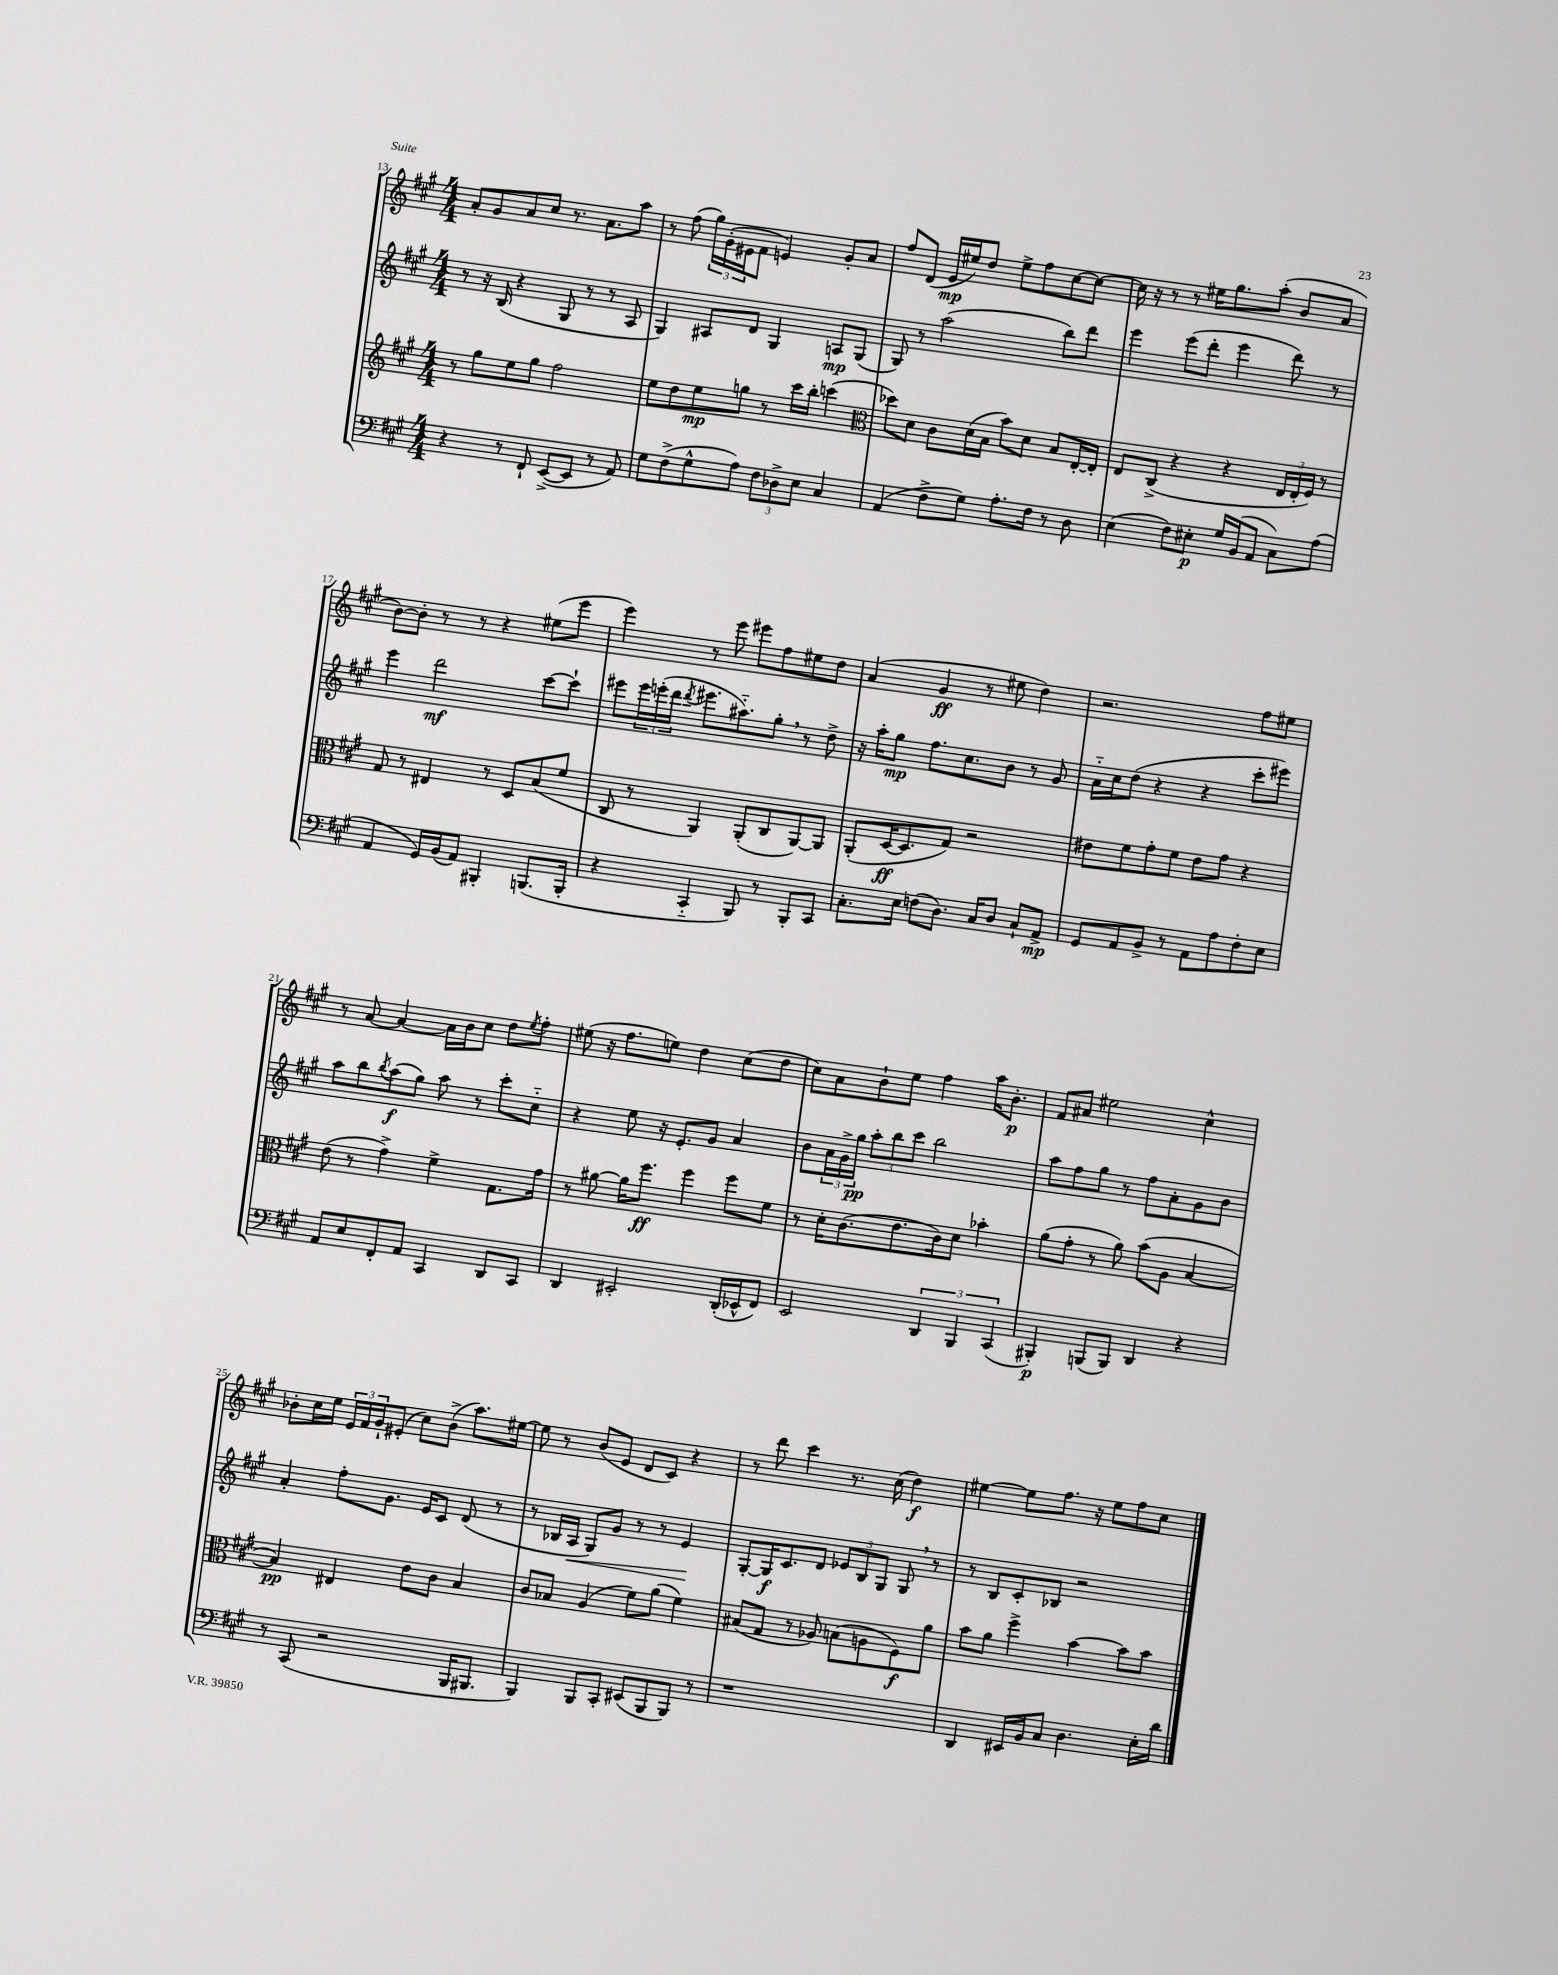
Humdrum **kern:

**kern	**kern	**kern	**kern
*staff4	*staff3	*staff2	*staff1
*clefF4	*clefG2	*clefG2	*clefG2
*k[f#c#g#]	*k[f#c#g#]	*k[f#c#g#]	*k[f#c#g#]
*M4/4	*M4/4	*M4/4	*M4/4
4r	8r	8r	8a'/L
.	8gg#\L	16r	8g#/
.	.	(16B/	.
8r	8ee\	4r	8a/
8FF#`/	8gg#\J	.	8cc#/J
([8EE^/L	2ff#\	8G#/	8.r
8EE/]J	.	8r	.
.	.	.	8.a\L
8r	.	8r	.
8AA/)	.	8A/	8aa\J
=	=	=	=
8G#\L	8ee\L	4G#/)	8r
(8F#^\	8dd\	.	(8ff#\
8G#^^\	8ee\	8A#/L	24gg#\LL)
.	.	.	(24g#'\
.	.	.	24e#\J
8A\J)	8gg\J	8d/J	8f#\J
12F#\L	8r	4G#/	4e/)
12D-^\	.	.	.
.	16ccc#\LL	.	.
12E\J	.	.	.
.	16bb'\JJ	.	.
4C#/	(4ccc\	8A/L	8g#'/L
.	.	(8G#/J	8a/J
=	=	=	=
*	*clefC3	*	*
(4AA/	8dd-\L)	8G#/)	8ff#/L
.	8d\J	8r	(8d/J
8F#^\L	8c#\L	(2aa\	16e/LL
.	.	.	16ee#/J)
8G#\J)	(16d\L	.	8dd/J
.	16B\JJ	.	.
8.A'\L	8b\L)	.	8ee#^\L
.	8d\J	.	8ff#\
16F#\Jk	.	.	.
8r	8B/L	8bb\L)	[8cc#\
8D\	[16E'/L	8ddd\J	8cc#\_J
.	16E'/]JJ	.	.
=	=	=	=
(4E\	8E/L	4eee\	16cc#\]
.	.	.	16r
.	(8C#^/J	.	8r
8F#\L)	4r	(8eee\L	8r
8E#'\J	.	8ddd'\J	16ee#\LK
.	.	.	8.gg#\
16G#/LL	4r	4eee\	.
(16BB/J	.	.	.
8AA/J	.	.	(8aa'\J
8C#\L)	24E/LL	8ddd\)	8b/L
.	24E'/	.	.
.	24F#/JJ)	.	.
(8A\J	8r	8r	8a/J
=	=	=	=
4AA/	8G#/	4eee\	[8b\L)
.	8r	.	8b'\]J
16GG#/LL)	4E#/	2ddd\	8r
(16BB/J	.	.	.
8AA/J)	.	.	8r
4BBB#'/	8r	.	4r
.	8D/L	.	.
(8.BBB/L	(8B/	[8ccc#\L	(8ee#\L
.	8f#/J	8ccc#`\]J	8eee\J
16BBB'/Jk	.	.	.
=	=	=	=
4r	8C#/	8eee#\L	4eee\)
.	8r	24eee#\L	.
.	.	(24eee'\	.
.	.	24ddd\JJ	.
.	.	8qddd/	.
4CC#'~/	4AA/)	8.eee#\L	8r
.	.	.	8eee\
.	.	8.aa#'~\)	.
8BBB/)	(8AA'/L	.	8eee#\L
8r	8C#/	8gg#'\J	8ff#\
8BBB'/L	[8AA/)	8r	8ee#\
8CC#/J	8AA/]J	8dd^\	8dd\J
=	=	=	=
8.C#'\L	(8AA'/L	16r	(4a/
.	.	16aa'\LK	.
.	[16D/K	8gg#\J	.
16E\Jk	8.D/]	.	.
(8F\L	.	8.ff#\L	4g#/
8.D\J)	8G#/J)	.	.
.	.	8.cc#\	.
.	2r	.	8r
16C#/LK	.	.	.
8D/J	.	8b\J	8ee#\
8C#`/L	.	8r	4dd\)
8AA^/J	.	8g#/	.
=	=	=	=
8GG#/L	8e#\L	16a'~\LL	2.r
.	.	16cc#\J	.
8AA/	8f#\	(8dd\J	.
8BB^/J	8g#'\	4r	.
8r	8f#\J	.	.
8AA\L	8e#\L	4r	.
8A\	8g#\J	.	.
8F#'\	4r	8ccc#'\L	8ff#\L
8E\J	.	8eee#\J)	8ee#\J
=	=	=	=
8AA/L	(8e\	8aa\L	8r
8E/	8r	8bb\	[8a/
.	.	8qbb/	.
8FF#'/	4g#^\)	(8aa\	4a/_
8AA/J	.	8gg#\J)	.
4CC#/	4f#^\	8aa\	16a\]LL
.	.	.	16b\J
.	.	8r	8cc#\J
8DD/L	8.G#\L	8ccc#'\L	8dd\L
.	.	.	8qee/
8CC#/J	.	8cc#'~\J	8ff#'\J
.	16g#\Jk	.	.
=	=	=	=
4DD/	8r	4r	(8ee#\
.	[8a#\	.	16r
.	.	.	8.ff#\L
2EE#'/	16a#\]LK	8ee\	.
.	8.ff#\J	.	.
.	.	16r	8ee\J)
.	.	8.e'/L	.
.	4ff#\	.	4dd\
.	.	8g#/J	.
(16DD'/LL	8ff#\L	4a/	(8cc#\L
16EE-^^/J	.	.	.
8FF#/J)	8f#\J	.	8dd\J
=	=	=	=
2EE/	8r	8b\L	8cc#\L)
.	16d'\LK	24a\L	8a\
.	.	24g#^\	.
.	(8.c#\	.	.
.	.	24gg#\JJ	.
.	.	12aa'\L	8b`\
.	.	12bb\	.
.	8.e\	.	8ee\J
.	.	12ccc#\J	.
6DD/	.	2bb\	4ff#\
.	16c#\k)	.	.
.	8d\J	.	.
6BBB/	.	.	.
.	4b-'\	.	16aa\LK
.	.	.	8.b'\J
(6CC#/	.	.	.
=	=	=	=
4BBB#'/)	(8a\L	8aa\L	8f#/L
.	8g#'\J	8ff#\	8a#/J
(8BBB/L	8r	8gg#\J	2ee#\
8BBB/J)	8a\)	8r	.
4DD/	(8b\L	8ff#\L	.
.	8A\J	8a'\	.
4r	[4B/	8g#\	4cc#^^\
.	.	8b\J	.
=	=	=	=
8r	4B/])	4a'/	8b-'\L
(8CC#/	.	.	16cc#\L
.	.	.	16ee\JJ
2r	4E#/	8ff#'\L	24e/LL
.	.	.	24f#/
.	.	.	24g#`/J
.	.	8.g#\J	(8e#'/J
.	8e\L	.	8cc#\L)
.	.	16e/LK	.
.	8c#\J	8c#/J	(8b-^\J
16BBB/LK	4B/	(8d/	8.aa\L)
8.BBB#/J	.	.	.
.	.	8r	.
.	.	.	[16ee#\Jk
=	=	=	=
4BBB/)	8c#/L	8r	8ee#\]
.	8B-/J	16B-/LL	8r
.	.	16A/JJ	.
8BBB/L	(4A/	8G#/L)	(8b/L
8CC#'/J	.	8g#/J	8e/J
(8EE#/L	8f#\L)	8r	8d/L
8BBB/	(8a\J	8r	8c#/J)
8BBB/J)	4f#\)	4e/	4r
8r	.	.	.
=	=	=	=
1r	(8B#/L	[8G#'/L	8r
.	8G#/J	16G#/]K	8ddd\
.	.	8.c#/	.
.	8r	.	4ccc#\
.	8A-/)	8d/J	.
.	(8B\L	12e-/L	8.r
.	.	12B/	.
.	8A\	.	.
.	.	12G#/J	.
.	.	.	(16cc#\
.	8F#\)	8G#/	4dd\)
.	8a\J	8r	.
=	=	=	=
4DD/	8b\L	8r	[4ee#\
.	8a\J	8B/L	.
16EE#/LL	4ff#^\	8c#'/	8ee#\]L
16BB/J	.	.	.
8C#/J	.	8B-/J	8.ff#\J
4.D\	[4b\	2r	.
.	.	.	16r
.	.	.	8ee#\L
.	8b\]L	.	8ff#\
16E'\LL	8b\J	.	8cc#\J
16d\JJ	.	.	.
==	==	==	==
*-	*-	*-	*-
